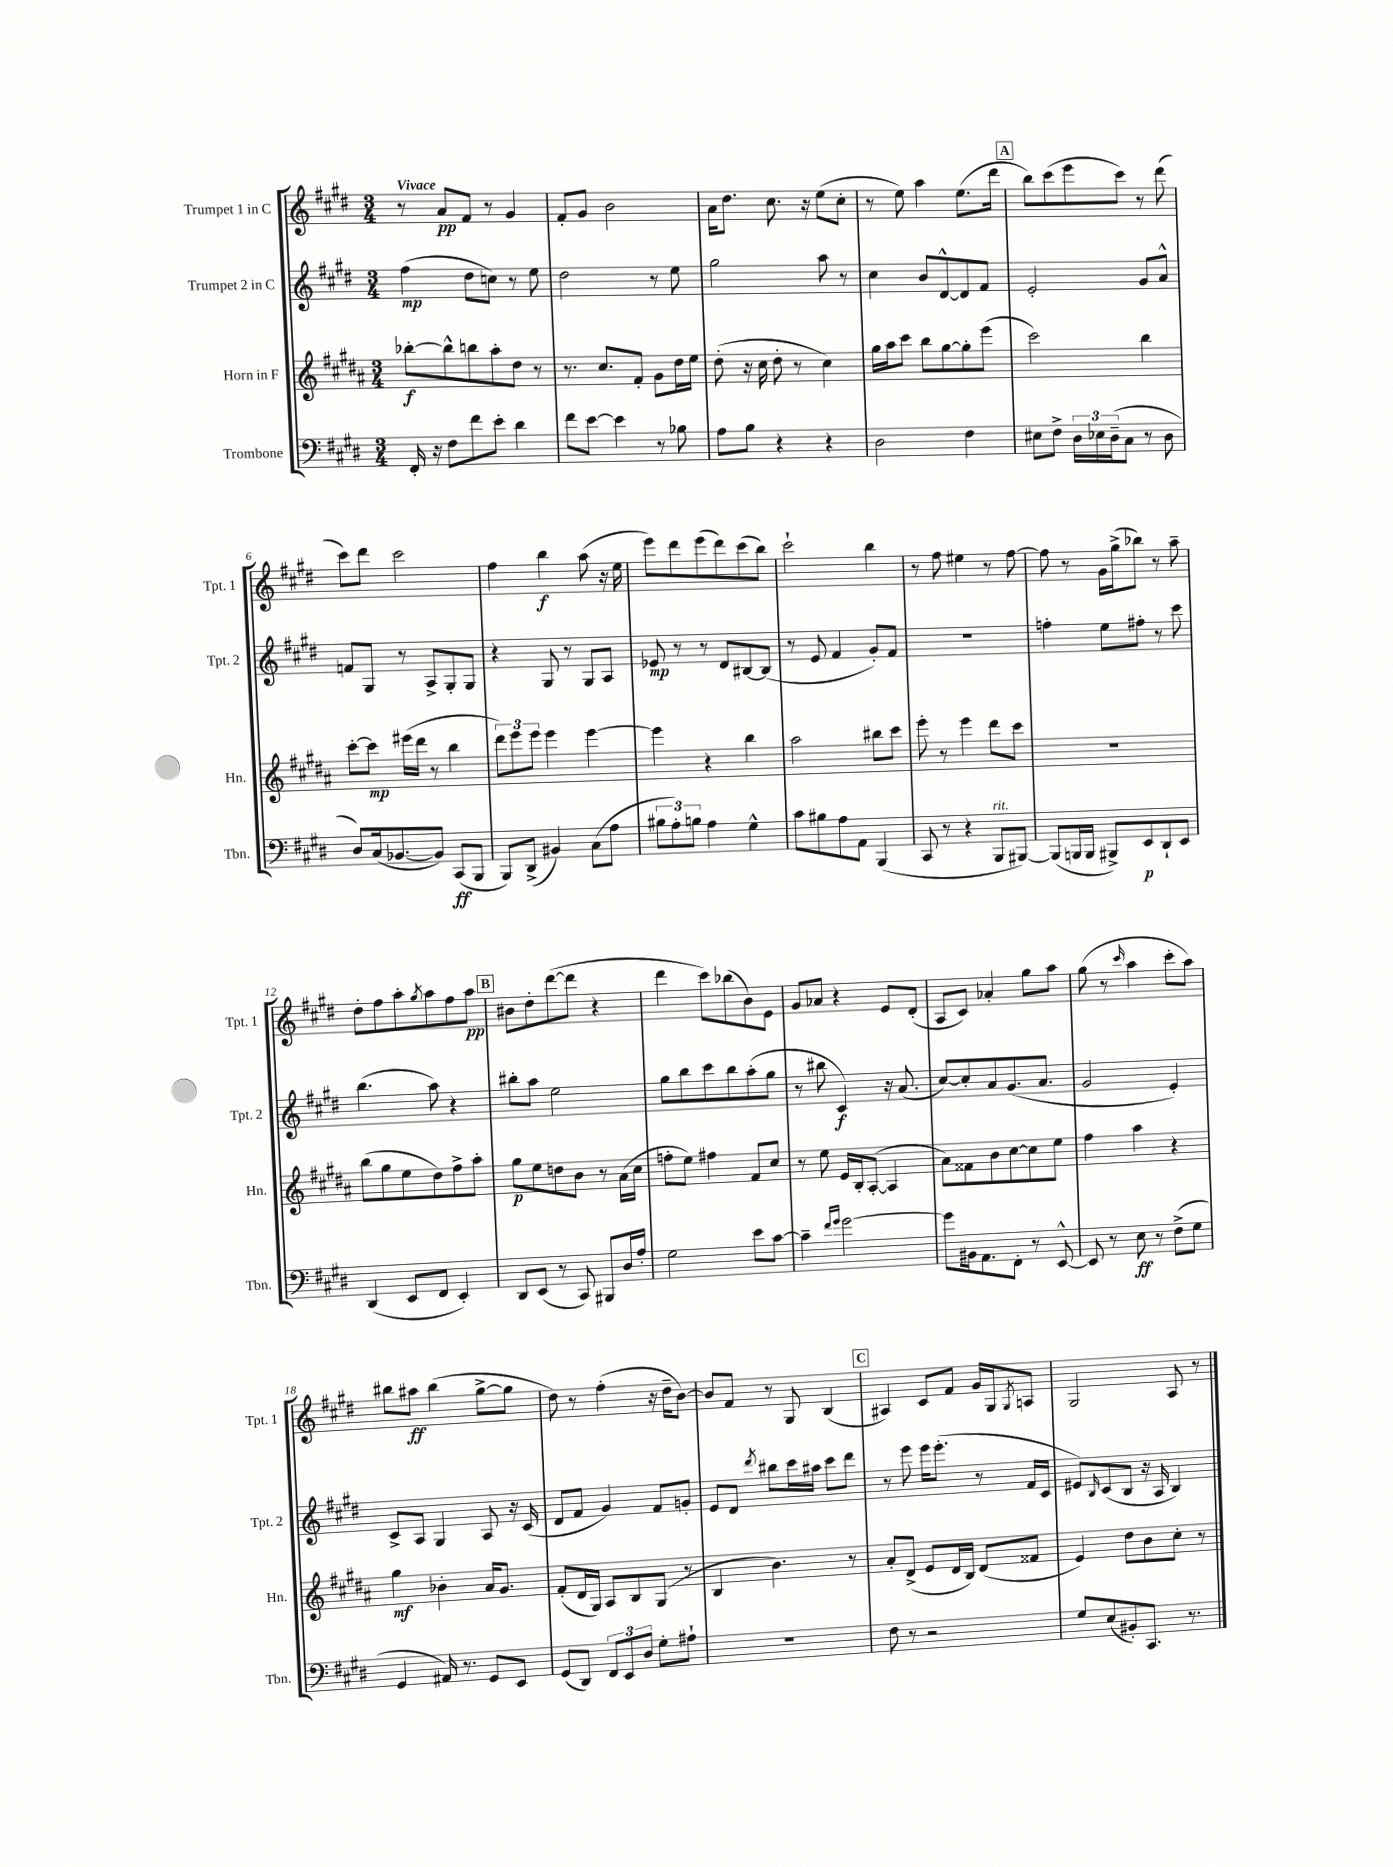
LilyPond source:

<<
\new StaffGroup <<
\new Staff = "s0" \with { instrumentName = "Trumpet 1 in C" shortInstrumentName = "Tpt. 1" } {
    \clef treble \key e \major \numericTimeSignature \time 3/4 \tempo "Vivace"
    r8 a'8\pp fis'8 r8 gis'4 |
    fis'8-. gis'8 b'2 |
    a'16 dis''8. cis''8. r16 e''8( cis''8-. |
    r8 e''8) a''4 e''8.( dis'''16 |
    \mark \markup { \box "A" } b''8) cis'''8( e'''8 cis'''8) r8 dis'''8( |
    cis'''8) dis'''8 cis'''2 |
    fis''4 b''4\f a''8( r16 e''16 |
    e'''8) dis'''8 e'''8( dis'''8) cis'''8( b''8) |
    cis'''2-! b''4 |
    r8 fis''8 eis''4 r8 fis''8~ |
    fis''8 r8 gis'16 gis''16->( bes''8) r8 a''8-- |
    dis''8-. fis''8 a''8-. \acciaccatura { gis''8 } a''8 fis''8 a''8\pp |
    \mark \markup { \box "B" } bis'8 dis''8-. dis'''8~( dis'''8 r4 |
    dis'''4 cis'''8) bes''8( b'8) e'8 |
    gis'8 aes'8 r4 e'8 dis'8-.( |
    a8 cis'8) aes'4-. gis''8 a''8 |
    gis''8( r8 \grace { cis'''16 } a''4 cis'''8-. a''8) |
    bis''8 ais''8\ff bis''4( gis''8~-> gis''8 |
    dis''8) r8 fis''4-.( r16 dis''16-- b'8~) |
    b'8 fis'8 r8 gis8 b4( |
    \mark \markup { \box "C" } ais4) cis'8 fis'8 gis'16 gis16 \acciaccatura { gis8 } a8 |
    gis2 a8 r8 \bar "|." |
}
\new Staff = "s1" \with { instrumentName = "Trumpet 2 in C" shortInstrumentName = "Tpt. 2" } {
    \clef treble \key e \major \numericTimeSignature \time 3/4
    fis''4\mp( dis''8 c''8) r8 e''8 |
    dis''2 r8 e''8 |
    gis''2 a''8 r8 |
    cis''4 b'8 dis'8~-^ dis'8 fis'8 |
    \mark \markup { \box "A" } e'2-. gis'8 a'8-^ |
    f'8 gis8 r8 a8-> gis8-. gis8 |
    r4 gis8 r8 gis8 a8 |
    ees'8\mp r8 r8 dis'8 bis8~ bis8( |
    r8 e'8 fis'4 gis'8-.) fis'8 |
    R2. |
    f''4-. e''8 fis''8-. r8 cis'''8 |
    b''4.( a''8) r4 |
    \mark \markup { \box "B" } bis''8-. a''8 e''2 |
    gis''8 b''8 cis'''8 b''8 a''8-.( gis''8 |
    r8 bis''8 cis'4\f) r16 a'8.( |
    cis''8~) cis''8-. a'8 gis'8.( a'8. |
    gis'2 e'4-.) |
    cis'8-> a8 gis4 a8 r16 cis'16( |
    dis'8 fis'8 gis'4) fis'8 g'8-. |
    e'8 dis'8 \acciaccatura { dis'''8 } bis''8 cis'''16 ais''16 cis'''8 dis'''8 |
    \mark \markup { \box "C" } r8 e'''8 e'''16 e'''8.-.( r8 fis'16 cis'16 |
    eis'8) \grace { b16 } cis'8( b8 r16 a16 b4) \bar "|." |
}
\new Staff = "s2" \with { instrumentName = "Horn in F" shortInstrumentName = "Hn." } {
    \clef treble \key b \major \numericTimeSignature \time 3/4
    bes''8~-.\f bes''8-^ b''8 ais''8-. dis''8 r8 |
    r8. cis''8. fis'8-. gis'8 dis''16 e''16 |
    dis''8-.( r16 cis''16 dis''8-. r8 cis''4) |
    gis''16 ais''16 cis'''8 b''8 gis''8~ gis''8-. e'''8( |
    \mark \markup { \box "A" } cis'''2) b''4 |
    cis'''8~-. cis'''8\mp eis'''16( dis'''16 r8 b''4 |
    \tuplet 3/2 { dis'''8) e'''8 e'''8 } e'''4 e'''4~ |
    e'''4 r4 b''4 |
    ais''2 bis''8 cis'''8 |
    e'''8-. r8 e'''4 dis'''8 cis'''8 |
    R2. |
    b''8( gis''8 e''8 dis''8) fis''8-> ais''8-. |
    \mark \markup { \box "B" } gis''8\p e''8 d''8 b'8 r8 ais'16( cis''16 |
    f''8-. e''8) fis''4 fis'8 cis''8 |
    r8 e''8 e'16 b16-. ais8~-.( ais4 |
    ais'8) fisis'8 b'8 cis''8~ cis''8 e''8 |
    fis''4 ais''4 r4 |
    gis''4\mf bes'4-. ais'16 gis'8. |
    fis'8-.( dis'16 gis16) ais8 b8 gis8( r8 |
    b4 b'4.) r8 |
    \mark \markup { \box "C" } ais'8-. dis'8->( e'8 dis'16 b16) dis'8( fisis'8 |
    e'4) dis''8 b'8 cis''8-. r8 \bar "|." |
}
\new Staff = "s3" \with { instrumentName = "Trombone" shortInstrumentName = "Tbn." } {
    \clef bass \key e \major \numericTimeSignature \time 3/4
    fis,16-. r16 fis8 fis'8 e'8-. dis'4 |
    fis'8 e'8~ e'4 r8 bes8 |
    a8 b8 r4 r4 |
    dis2 fis4 |
    \mark \markup { \box "A" } eis8 fis8-> \tuplet 3/2 { dis16 ees16 dis16--( } cis8 r8 dis8 |
    dis8) cis16( bes,8.~ bes,8) cis,8\ff( b,,8 |
    b,,8) dis,8->( bis,4) cis8( a8 |
    \tuplet 3/2 { bis8 a8-.) b8 } a4 gis4-^ |
    cis'8 bis8 a8 a,8 b,,4( |
    cis,8 r8 r4 b,,8^\markup { \italic "rit." } bis,,8~) |
    bis,,8( b,,16 b,,16 bis,,8->) e,8\p dis,8-! e,8 |
    dis,4( e,8 fis,8 e,4-.) |
    \mark \markup { \box "B" } dis,8 e,8( r8 cis,8) bis,,8 dis16 a16-. |
    gis2 e'8 cis'8~ |
    cis'4-- \grace { fis'16 gis'16 } gis'2~ |
    gis'8 bis,16 a,8. fis,8-. r8 e,8~-^ |
    e,8 r8 e8\ff r8 fis8->( gis8 |
    gis,4 ais,16) r8. gis,8 e,8 |
    gis,8( dis,8) \tuplet 3/2 { fis,8 e,8 dis8 } gis8-. ais8-! |
    R2. |
    \mark \markup { \box "C" } fis8 r8 r2 |
    gis8 e8( bis,8-.) cis,8. r8. \bar "|." |
}
>>
>>
